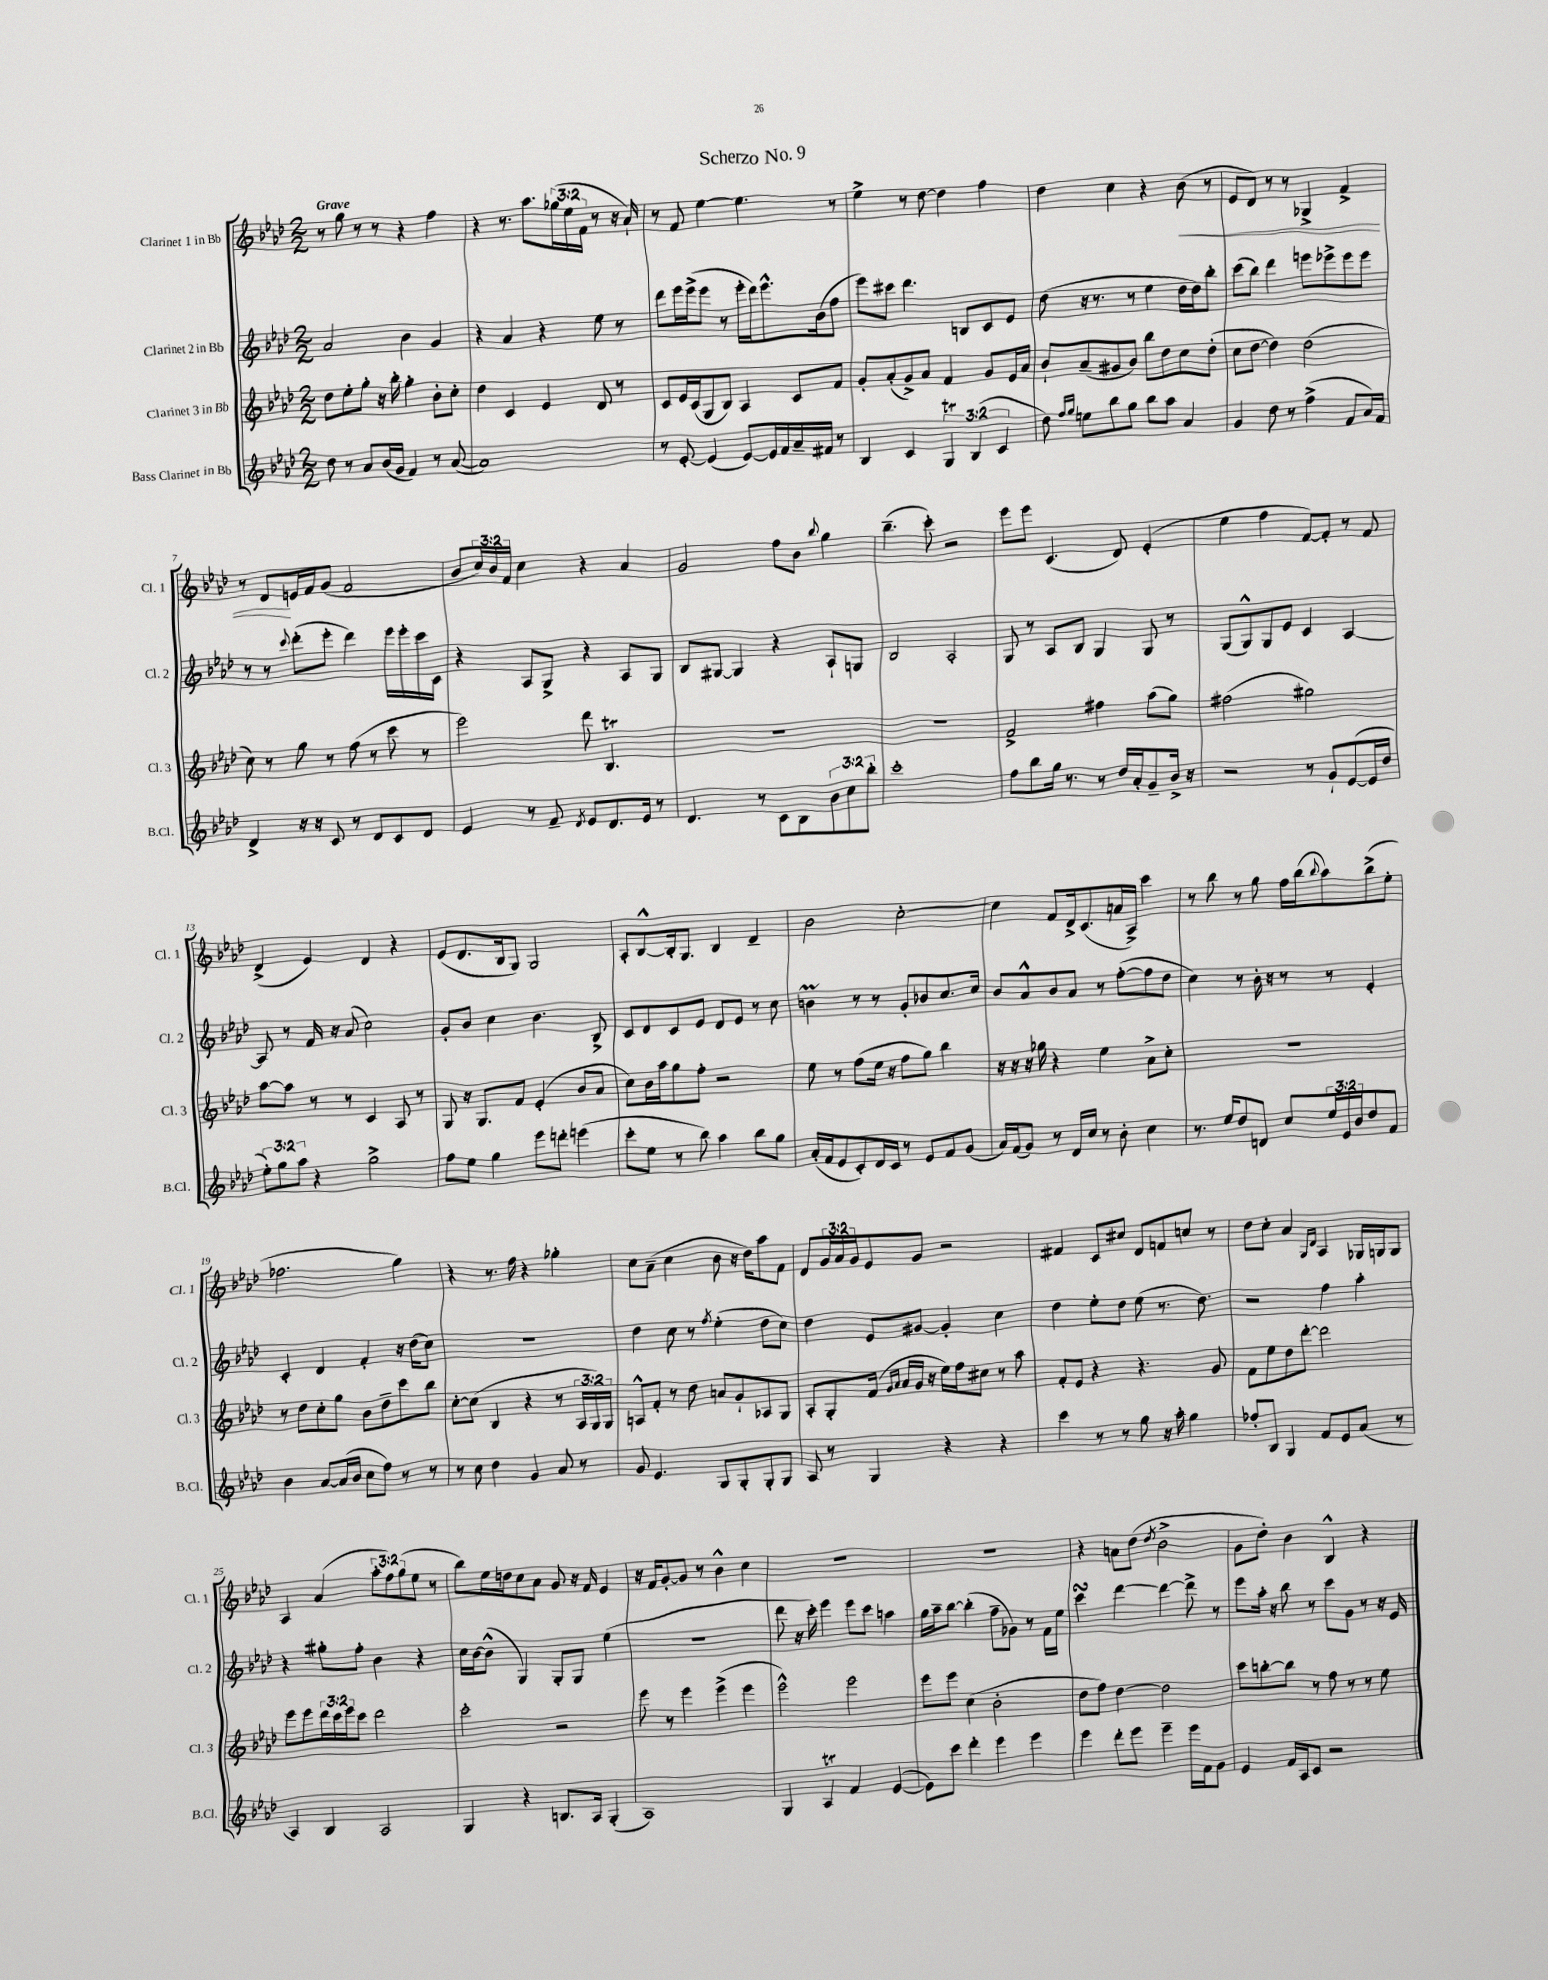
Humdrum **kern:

**kern	**kern	**kern	**kern	**dynam
*part4	*part3	*part2	*part1	*part1
*staff4	*staff3	*staff2	*staff1	*staff1
*I"Bass Clarinet in Bb	*I"Clarinet 3 in Bb	*I"Clarinet 2 in Bb	*I"Clarinet 1 in Bb	*
*I'B.Cl.	*I'Cl. 3	*I'Cl. 2	*I'Cl. 1	*
*clefG2	*clefG2	*clefG2	*clefG2	*
*k[b-e-a-d-]	*k[b-e-a-d-]	*k[b-e-a-d-]	*k[b-e-a-d-]	*
*M2/2	*M2/2	*M2/2	*M2/2	*
=1	=1	=1	=1	=1
!	!	!	!LO:TX:a:B:t=Grave	!
8dd-\	8dd-\L	2a-/	8r	.
8r	8ee-'\	.	8gg\	.
8a-/L	8gg'\J	.	8r	.
(16b-/L	16r	.	8r	.
16g/JJ	16bb-'\	.	.	.
4f/)	4gg'\	4b-\	4r	.
8r	8b-'\L	4g/	4ff\	.
([8a-/	8cc'\J	.	.	.
=2	=2	=2	=2	=2
1a-])	4dd-\	4r	4r	.
.	4c/	4a-/	8.r	.
.	.	.	8.aa-\L	.
.	4e-/	4r	.	.
.	.	.	(24gg-X\L	.
.	.	.	24ee-\	.
.	.	.	24f\JJ	.
.	8d-/	8ee-\	8r	.
.	8r	8r	16r	.
.	.	.	16a-`/)	.
=3	=3	=3	=3	=3
8r	8c/L	8ddd-\L	8r	.
[8e-'/	16e-/L	16eee-\L	8f/	.
.	(16c/J	(16eee-^\J	.	.
(4e-/]	8G/	8eee-\J	[4ee-\	.
.	8B-/J)	8r	.	.
[8e-/L)	4A-/	16eee-'\LL	4.ee-\]	.
.	.	16ddd-\J)	.	.
16e-/L]	.	8.eee-^^\	.	.
16f/	.	.	.	.
16a-~/	8c/L	.	.	.
16f#X/JJ	.	(16b-\k	.	.
8r	8f/J	8ff\J	8r	.
=4	=4	=4	=4	=4
4B-/	8g'/L	8eee-\L)	4ee-^\	.
.	(8a-'/	8ccc#X\J	.	.
4c/	8g^/)	4.ddd-\	8r	.
.	8a-/J	.	[8dd-\	.
6Gt/	4f/	.	4dd-\]	.
.	.	8Bn/L	.	.
(6B-/	.	.	.	.
.	8g/L	8c/	4ff\	.
6c/	.	.	.	.
.	16e-/L	8e-/J	.	.
.	16a-/JJ	.	.	.
=5	=5	=5	=5	=5
8dd-\)	8b-`/L	(8dd-\	4dd-\	.
16qqff/LL	.	.	.	.
16qqgg/JJ	.	.	.	.
8een\L	(8a-~/	16r	.	.
.	.	8.r	.	.
8bb-\	8g#X/	.	4cc\	.
8gg\J	8b-/J)	8r	.	.
8bb-\L	8bb-\L	4ee-\	4r	.
8aa-\J	8dd-\	.	.	.
!	!	!	!	!LO:HP:b
4a-/	8cc\	16dd-\LL	(8b-\	<
.	.	16dd-\J)	.	.
.	(8dd-'\J	8bb-'\J	8r	.
=6	=6	=6	=6	=6
4g/	8cc\L	(8ccc\L	8e-/L	.
.	[8dd-\J	8bb-\J)	8d-/J)	.
8dd-\	4dd-\])	4ddd-\	8r	.
8r	.	.	8r	.
(4ff^\	(2dd-\	8eeen\L	4G-X^/	.
.	.	8eee-X^\	.	.
8f/L	.	8eee-\	4f^/	.
16a-/L)	.	8eee-\J	.	.
16f/JJ	.	.	.	.
!!LO:LB:g=z
=7	=7	=7	=7	=7
4d-^/	8cc\)	8r	8r	.
.	8r	8r	8d-/L	.
.	.	8qqccc/	.	.
16r	8gg\	(8ddd-'\L	16en/L	[
16r	.	.	16f/J	.
8c/	8r	8eee-'\J	(8g/J	.
8r	(8ff\	4ddd-\)	2f/	.
8d-/L	8r	.	.	.
8c/	8ccc\	16eee-\LL	.	.
.	.	16eee-'\	.	.
8d-/J	8r	16ccc\	.	.
.	.	16c\JJ	.	.
=8	=8	=8	=8	=8
4e-/	2eee-\)	4r	8b-/L	.
.	.	.	24cc/L)	.
.	.	.	24b-/	.
.	.	.	24f/JJ	.
8r	.	8A-/L	4cc\	.
8f~/	.	8G^/J	.	.
8qd-/	.	.	.	.
8e-/L	8ddd-\	4r	4r	.
8.d-/	4.B-T/	.	.	.
.	.	8A-/L	4a-/	.
16e-/Jk	.	.	.	.
8r	.	8G/J	.	.
=9	=9	=9	=9	=9
4.d-/	1r	8B-/L	2g/	.
.	.	[8G#X/J	.	.
.	.	4G#/]	.	.
8r	.	.	.	.
8c\L	.	4r	8ff\L	.
8B-\	.	.	8b-\J	.
.	.	.	8qqbb-/	.
12b-\	.	8A-`/L	4gg\	.
12cc\	.	.	.	.
.	.	8Gn/J	.	.
12bb-'\J	.	.	.	.
=10	=10	=10	=10	=10
1ccc'	1r	2B-/	(4.bb-~\	.
.	.	.	8ccc'\)	.
.	.	2A-'/	2r	.
=11	=11	=11	=11	=11
8ff\L	2f^/	8G/	8eee-\L	.
8bb-\	.	8r	8eee-\J	.
16gg\Jk	.	8A-/L	(4.c/	.
8.r	.	.	.	.
.	.	8B-/J	.	.
8r	4ff#X\	4G/	.	.
16dd-/LL	.	.	8d-/)	.
16a-'/J	.	.	.	.
8g~/	(8aa-\L	8G/	(4e-'/	.
16b-^/Jk	8gg\J)	8r	.	.
16r	.	.	.	.
=12	=12	=12	=12	=12
2r	(2ff#X\	(8G/L	4ee-\	.
.	.	8G^^/)	.	.
.	.	8G/	4ff\	.
.	.	8e-/J	.	.
8r	2gg#X\)	4c/	[8f/L)	.
8g`/L	.	.	8f'/J]	.
([8e-/	.	[4A-/	8r	.
16e-/L]	.	.	8f/	.
16dd-/JJ	.	.	.	.
!!LO:LB:g=z
=13	=13	=13	=13	=13
12ee-'\L)	[8aa-\L	8A-/]	(4d-^/	.
12gg\	.	.	.	.
.	8aa-\J]	8r	.	.
12aa-\J	.	.	.	.
4r	8r	16f/	4e-/)	.
.	.	16r	.	.
.	8r	(8a-/	.	.
2gg^\	4c/	2cc\)	4d-/	.
.	8A-/	.	4r	.
.	8r	.	.	.
=14	=14	=14	=14	=14
8ff\L	8G/	8g'/L	(8e-/L	.
8ee-\J	16r	8b-/J	8.d-/	.
.	8.G/L	.	.	.
4gg\	.	4cc\	.	.
.	.	.	16B-/k	.
.	8f/J	.	8G/J)	.
8eee-\L	(4e-'/	4.b-\	2G/	.
8dddn'\J	.	.	.	.
(4eeen\	8b-/L	.	.	.
.	8a-/J	8B-^/	.	.
=15	=15	=15	=15	=15
8ccc'\L	8cc\L)	8c/L	8A-'/L	.
8ee-\J	16b-\L	8d-/	[8B-^^/	.
.	16aa-\J	.	.	.
8r	8gg\	8c/	16B-'/k]	.
.	.	.	8.G/J	.
8bb-\)	8ff'\J	8e-/J	.	.
4aa-\	2r	8d-/L	4B-/	.
.	.	8e-/J	.	.
8bb-\L	.	8r	4d-~/	.
8gg\J	.	8cc\	.	.
=16	=16	=16	=16	=16
(16a-'/LL	8ee-\	4bnm\	2b-\	.
16f/J	.	.	.	.
8e-/	8r	.	.	.
8c'/)	(8ff\L	8r	.	.
16d-/L	16ee-\Jk	8r	.	.
16c/JJ	16r	.	.	.
8r	8ff\L	8g'/L	[2cc'\	.
8e-/L	8gg\J)	8b-X/	.	.
8f/	4bb-\	8.cc/	.	.
(8g/J	.	.	.	.
.	.	16cc/Jk	.	.
=17	=17	=17	=17	=17
16a-/LL)	16r	8b-/L	4cc\]	.
(16f/J	16r	.	.	.
8g/J)	16r	8a-^^/	.	.
.	16gg-X\	.	.	.
8r	4r	8b-/	8f/L	.
16d-/LL	.	8a-/J	16d-^/k	.
16cc/JJ	.	.	(8.c/	.
8r	4ee-\	8r	.	.
8b-'\	.	([8ff'\L	16an/L	.
.	.	.	16A-^/JJ)	.
4cc\	8a-^\L	8ff\]	4ccc\	.
.	8cc'\J	8dd-\J	.	.
=18	=18	=18	=18	=18
8.r	1r	4cc\)	8r	.
.	.	.	8bb-\	.
16ee-/KL	.	.	.	.
8dd-/	.	8r	8r	.
8dn/J	.	16b-'\	8gg\	.
.	.	16r	.	.
8cc/L	.	8r	16ff\LL	.
.	.	.	(16bb-\J	.
.	.	.	8qqbb-/	.
24ee-/L	.	8r	8aa-\)	.
24e-/	.	.	.	.
24b-/J	.	.	.	.
8dd-/	.	4e-'/	(8bb-^\	.
8f/J	.	.	8ee-'\J	.
!!LO:LB:g=z
=19	=19	=19	=19	=19
4b-\	8r	4c'/	2.ff-X\	.
.	8dd-\L	.	.	.
[8a-/L	8cc'\	4d-/	.	.
(16a-/L]	8gg\J	.	.	.
16b-/JJ	.	.	.	.
8cc\L	8b-\L	4f'/	.	.
8ff\J)	8dd-~\	.	.	.
8r	8ccc\	16r	4gg\)	.
.	.	(16dd-\KL	.	.
8r	8bb-\J	8cc\J)	.	.
=20	=20	=20	=20	=20
8r	[8cc'\L	1r	4r	.
8cc\	(8cc\J]	.	.	.
4dd-\	4B-/	.	8.r	.
.	.	.	16ff\	.
4g/	4r	.	4r	.
8a-/	8r	.	4gg-X'\	.
8r	24A-/LL	.	.	.
.	24G/)	.	.	.
.	24G/JJ	.	.	.
=21	=21	=21	=21	=21
8g/	8An^^/L	4dd-\	8cc\L	.
4.e-/	8f'/J	.	(8a-~\J	.
.	8r	8cc\	4cc\	.
.	8dd-\	8r	.	.
.	.	8qff/	.	.
8G/L	8an/L	(4ee-'\	8b-\	.
8G'/	8g`/	.	16r	.
.	.	.	16dd-\KL)	.
8G'/	8A-X/	8dd-\L	8aa-\	.
8G/J	8G/J	8cc\J)	8f\J	.
=22	=22	=22	=22	=22
8A-/	8A-'/L	4dd-\	8d-/L	.
8r	8G'/	.	24g/L	.
.	.	.	24a-/	.
.	.	.	24g/J	.
4G/	(16f/Jk	8e-/L	8e-/	.
.	16qqg/LL	.	.	.
.	16qqa-/JJ	.	.	.
.	16a-/LL	.	.	.
.	16g/JJ	[8g#X/J	8g/J	.
.	16r	.	.	.
4r	16ee-\LL)	4g#'/]	2r	.
.	16ff\J	.	.	.
.	8cc#X\J	.	.	.
4r	8r	4cc\	.	.
.	8aa-\	.	.	.
=23	=23	=23	=23	=23
4ccc\	8f'/L	4dd-\	4f#X/	.
.	8e-/J	.	.	.
8r	4r	8ee-'\L	8c/L	.
8r	.	8dd-\J	8cc#X/J	.
8gg\	4.r	(8ee-\	8d-/L	.
16r	.	8.r	8fn/	.
16aa-'\	.	.	.	.
4gg\	.	.	8ccn/J	.
.	.	8.dd-\)	.	.
.	8g/	.	8r	.
=24	=24	=24	=24	=24
8ff-X'/L	8f\L	2r	8dd-\L	.
8B-/J	8ee-\	.	8cc'\J	.
4G/	8dd-\	.	4a-/	.
.	[8ddd-'\J	.	.	.
.	.	.	16qqG/LL	.
.	.	.	16qqd-/JJ	.
8f/L	2ddd-\]	4ff\	4A-/	.
8e-/	.	.	.	.
(8a-/J	.	4aa-'\	16G-X/LL	.
.	.	.	16Gn/J	.
8r	.	.	8G/J	.
!!LO:LB:g=z
=25	=25	=25	=25	=25
4A-/)	8eee-\L	4r	4A-/	.
.	8eee-\	.	.	.
4B-/	24ddd-\L	8gg#X'\L	(4a-/	.
.	24ccc\	.	.	.
.	24eee-\J	.	.	.
.	8ccc\J	8ff'\J	.	.
2A-/	2ddd-\	4b-\	12aa-'\L	.
.	.	.	12ff\)	.
.	.	.	(12gg\	.
.	.	4r	8ee-\J	.
.	.	.	8r	.
=26	=26	=26	=26	=26
4G/	2ccc'\	16cc\LL	8bb-\L)	.
.	.	[16b-\J	.	.
.	.	(8b-^^\J]	16ee-\L	.
.	.	.	16ddn\J	.
4r	.	4G/)	8cc\	.
.	.	.	8a-\J	.
8.Bn/L	2r	8G'/L	8g/	.
.	.	8G/J	16r	.
16A-/Jk	.	.	16f/	.
(4G'/	.	(4ee-\	4e-/	.
=27	=27	=27	=27	=27
1A-)	8eee-\	1r	16r	.
.	.	.	16f/KL	.
.	8r	.	[8g'/	.
.	4eee-\	.	8g/J]	.
.	.	.	8r	.
.	(4eee-^\	.	4b-^^\	.
.	4eee-\	.	4cc\	.
=28	=28	=28	=28	=28
4G/	2eee-^^\)	8ddd-\	1r	.
.	.	16r	.	.
.	.	16ccc'\)	.	.
4A-T/	.	4eee-\	.	.
4f/	2eee-\	8eee-\L	.	.
.	.	8ccc\J	.	.
([4e-/	.	4aan\	.	.
=29	=29	=29	=29	=29
8e-\L])	8eee-\L	16gg\LL	1r	.
.	.	16aa-~\J	.	.
8ccc\J	8eee-\J	[8bb-\J	.	.
4ddd-'\	(4cc\	(4bb-'\]	.	.
4eee-\	2b-'\	8ff~\L	.	.
.	.	8g-X\J)	.	.
4eee-\	.	8r	.	.
.	.	16f\LL	.	.
.	.	16ee-\JJ	.	.
=30	=30	=30	=30	=30
4eee-\	8dd-\L	4cccsSsS\	4r	.
.	8ff\J)	.	.	.
8ddd-'\L	[4dd-\	[4ddd-\	8an\L	.
8eee-\J	.	.	(8dd-\J	.
.	.	.	8qdd-/	.
4eee-~\	2dd-\]	4ddd-\_	2b-^\	.
16eee-\LL	.	8ddd-^\]	.	.
16f\J	.	.	.	.
8g\J	.	8r	.	.
=31	=31	=31	=31	=31
4e-/	8ccc\L	8eee-\L	8g\L	.
.	[8bbn'\	16aa-'\Jk	8dd-'\J)	.
.	.	16r	.	.
16f/LL	8bb\J]	8bb-\	4b-\	.
16A-/J	.	.	.	.
8c/J	8r	8r	.	.
2r	8ff\	8ccc\L	4B-^^/	.
.	8r	8g\J	.	.
.	8r	8r	4r	.
.	8ee-\	16r	.	.
.	.	16e-/	.	.
==	==	==	==	==
*-	*-	*-	*-	*-
